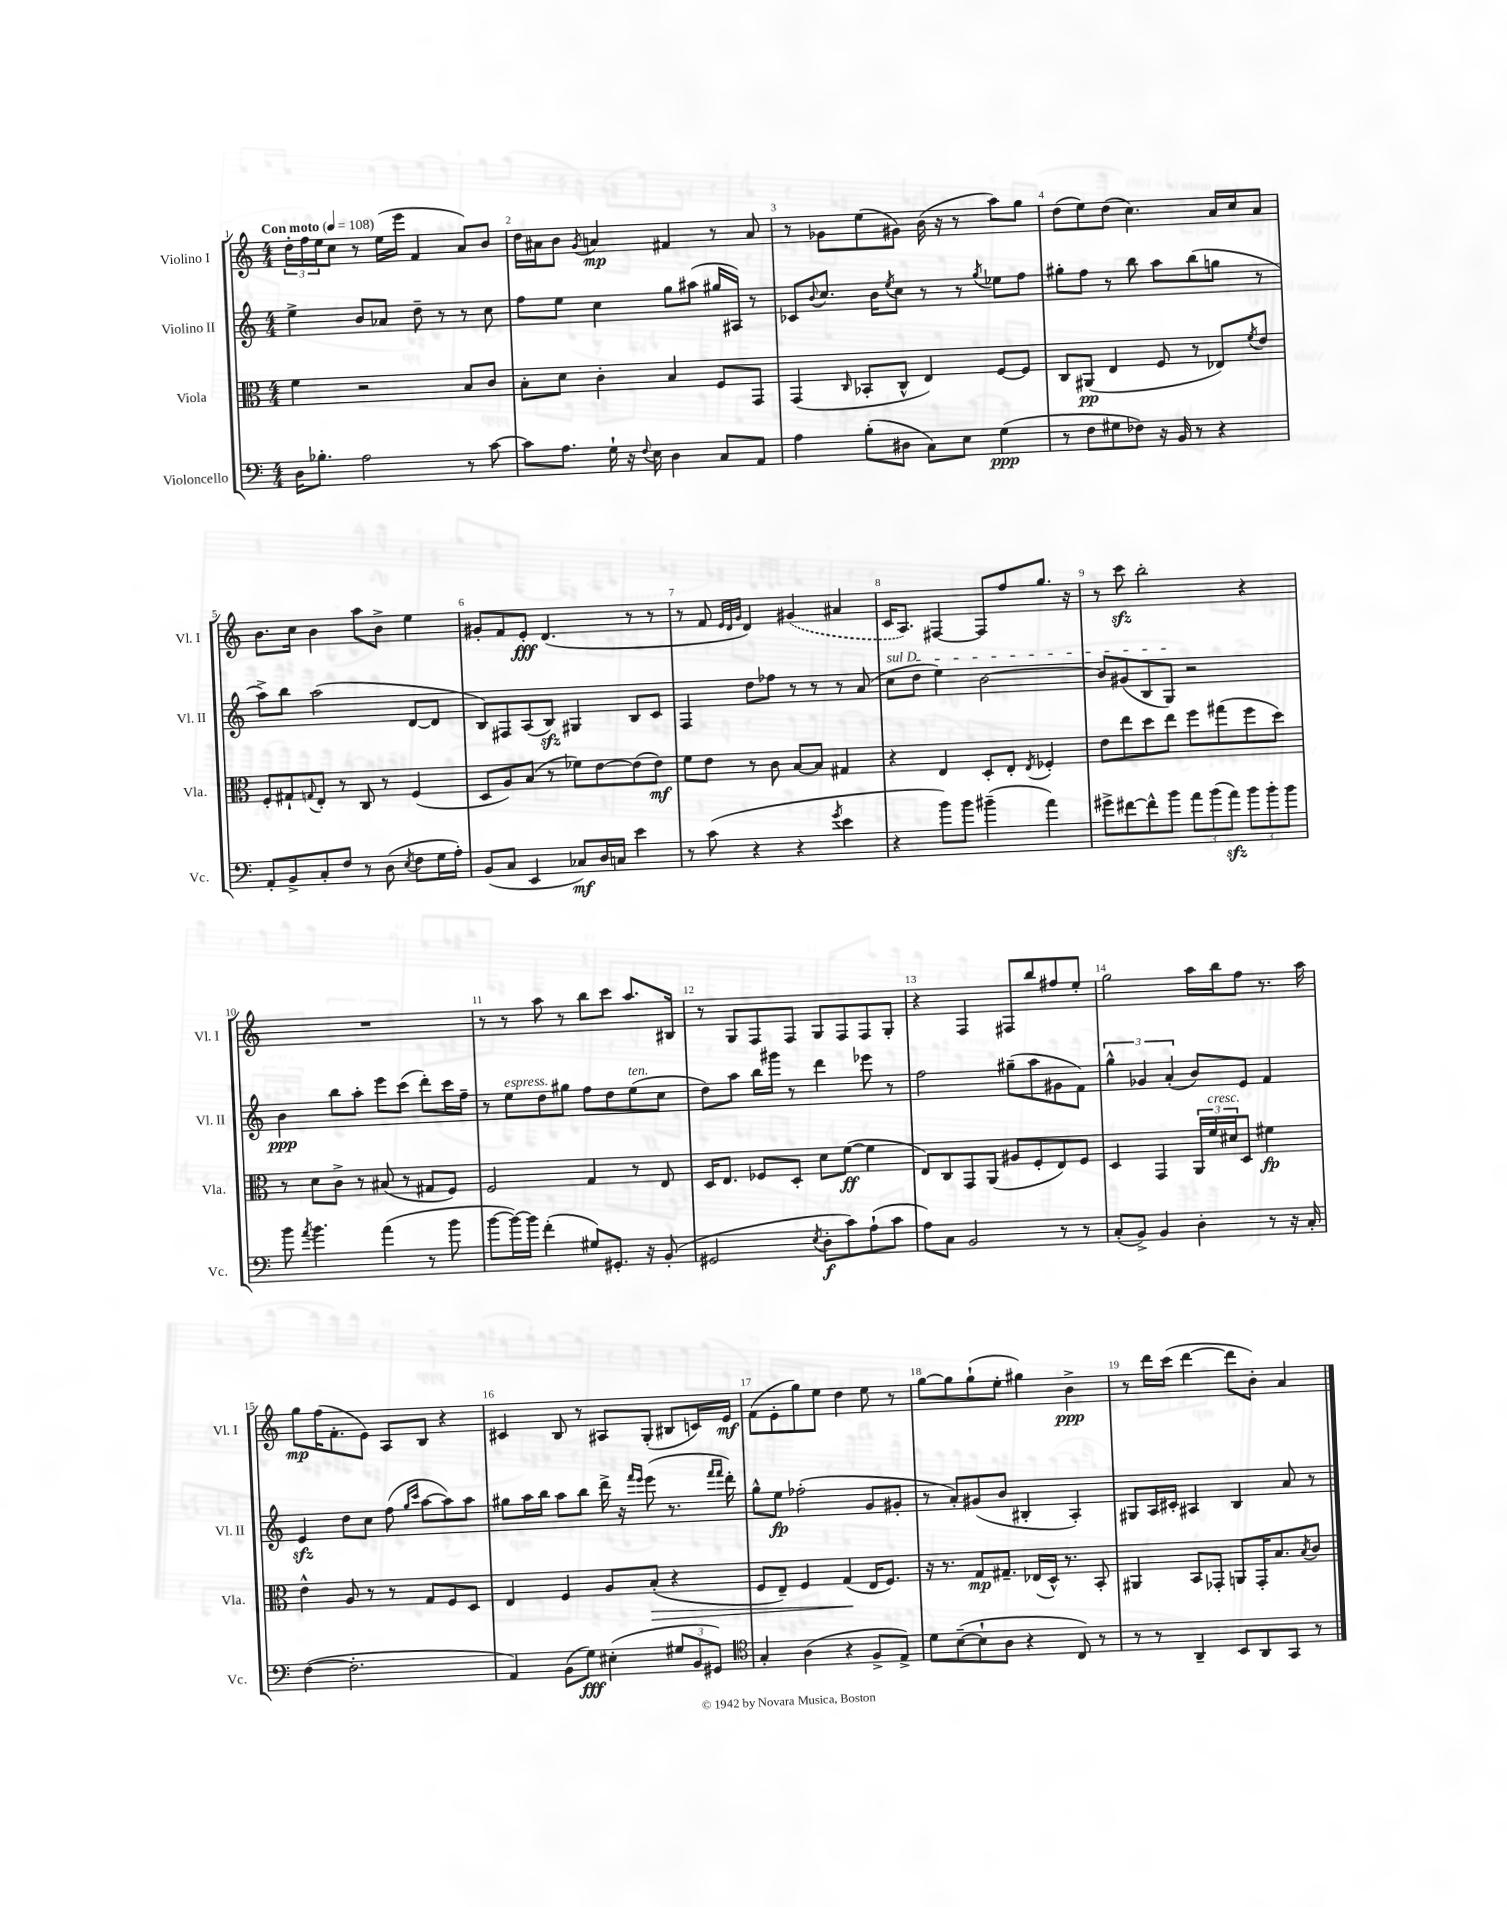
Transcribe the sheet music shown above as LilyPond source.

<<
\new StaffGroup <<
\new Staff = "s0" \with { instrumentName = "Violino I" shortInstrumentName = "Vl. I" } {
    \clef treble \key c \major \numericTimeSignature \time 4/4 \tempo "Con moto" 4 = 108
    \tuplet 3/2 { d''16-. f''16 e''16 } c''8 r8 e''16( e'''16 f'4 a'8) b'8 |
    d''16 ais'16 b'8 \acciaccatura { g'8 } a'4\mp fis'4 r8 a'8 |
    r8 ges'8 e''8( gis'8) b'16( r16 r8 a''8) g''8 |
    d''8( e''8) d''8( c''4.) a'16 c''16 a'8 |
    b'8. c''16 b'4 a''8 b'8-> e''4 |
    gis'8-. f'8 e'8-.\fff d'4.( r8 r8 |
    r8 f'8 \grace { e'32 d'32 g'32 } d'4) \once \slurDashed gis'4( ais'4 |
    c'16 a8.) fis4~ fis8 f''8 g''8. r16 |
    r8 c'''8\sfz b''2-. r4 |
    R1 |
    r8 r8 a''8 r8 b''8 c'''8 a''8. bis16 |
    r8 g8 f8 f8 g8 f8 f8 g8-. |
    r4 f4 fis8 b''8 fis''8 e''8-. |
    g''2 a''16 b''16 f''8 r8. a''16 |
    g''8\mp f''16( f'8.-. e'8) a8 b8 r4 |
    cis'4 b8 r8 ais8 g8-.( bis8 c'16) e'16\mf |
    f'8( e'8-. g''8) e''8 d''4 e''8 r8 |
    g''8~ g''8 g''8-!( e''8-. gis''4) b'4->\ppp |
    r8 d'''16 c'''16( d'''4~ d'''8 b'8-.) a'4 \bar "|." |
}
\new Staff = "s1" \with { instrumentName = "Violino II" shortInstrumentName = "Vl. II" } {
    \clef treble \key c \major \numericTimeSignature \time 4/4
    e''4-> b'8 aes'8 d''8-- r8 r8 c''8 |
    f''8 e''8 c''4 g''8 ais''8( gis''16 ais16) r8 |
    ces'8 \appoggiatura { b'8 } c''8. b'16 \acciaccatura { e''8 } c''8 r8 r8 \acciaccatura { g''8 } ees''8 f''8 |
    gis''8-. f''8 r8 b''8 a''8 b''8( g''8 r8 |
    a''8->) b''8 a''2( d'8~ d'8 |
    b8) fis8 a8( b8\sfz) gis4 b8 c'8 |
    f4 d''8 fes''8 r8 r8 r8 a'8( |
    \once \override TextSpanner.bound-details.left.text = \markup { \italic "sul D" } c''8\startTextSpan d''8 e''4) b'2~ |
    b'8 gis'8( b8 g8\stopTextSpan) r2 |
    b'4\ppp b''8 a''8-. e'''8 c'''8( d'''8-.) c'''16 f''16-- |
    r8 e''8^\markup { \italic "espress." } d''8 gis''8 f''8 d''8 e''8^\markup { \italic "ten." }( c''8 |
    d''8) a''8 b''16 gis'''16 r8 d'''4 ees'''8 r8 |
    f''2 gis''8--( a''8 gis'8 f'8) |
    \tuplet 3/2 { g''4-^ ges'4 a'4-.( } b'8) e'8 f'4 |
    e'4\sfz d''8 c''8 f''8( \grace { g''16 c'''16 } a''8~ a''8) a''8 |
    gis''8 a''16 b''16 a''8 b''8 d'''16-> r16 \grace { f'''16 e'''16 } e'''8( r8. \grace { f'''16 f'''16 } d'''16-.) |
    g''8-^ e''8\fp fes''2-.( g'8 gis'8-. |
    r8 a'8-.) gis'8( b'8 bis4-. a4-.) |
    gis8 a16 cis'16-. ais4 b4 a'8 r8 \bar "|." |
}
\new Staff = "s2" \with { instrumentName = "Viola" shortInstrumentName = "Vla." } {
    \clef alto \key c \major \numericTimeSignature \time 4/4
    f'4 r2 b8 c'8 |
    b8-. d'8 c'4-. b4 f8 g,8 |
    g,4( \grace { c16 } bes,8-. c8-^ e4) f8~ f8 |
    c8 ais,8\pp( e4 f8 r8 ees8) \acciaccatura { f'8 } e'8 |
    f8-. gis8-! \appoggiatura { g8 } e8-. r8 c8 r8 f4( |
    d8 a8) b8( r8 fes'8) e'8~ e'8( e'8\mf) |
    f'8 e'8 r8 c'8 b8~ b8 gis4 |
    r4 e4 d8-. e8-. \acciaccatura { e8 } fes4-. |
    e'8 e''8 d''8 e''8 f''8 gis''8( f''8 d''8) |
    r8 d'8 c'8-> r8 bis8( r8 gis8 f8) |
    f2 g4 r8 e8 |
    d16 e8. fes8 d8-. d'8 f'8~\ff( f'4 |
    e8) c8 g,8 a,8( ais8 f8-. e8) f8 |
    d4 g,4 \tuplet 3/2 { a,16 f'16^\markup { \italic "cresc." } dis'16 } d8 fis'4\fp |
    e'4-^ a8 r8 r8 g8 f8 d8 |
    e4 f4 a8 b8-.\>( r4 |
    f8 e8--) f4 g4\!( e16 f8.) |
    r16 r8. g8\mp gis8.-- ees16( d16-^) r8. b,8-. |
    ais,4 b,8 ges,8-. a,8 ges,16-. b8. \acciaccatura { b8 } c'8 \bar "|." |
}
\new Staff = "s3" \with { instrumentName = "Violoncello" shortInstrumentName = "Vc." } {
    \clef bass \key c \major \numericTimeSignature \time 4/4
    d16 bes8.-. a2 r8 c'8~ |
    c'8 a8. g16-! r16 \appoggiatura { f8 } e16 d4 c8 a,8 |
    a4 b8-.( dis8 c8) e8 g4\ppp( |
    r8 f8 gis8 fes8) r16 b,16 r8 r4 |
    a,8-. b,8-> c8-. f8 r8 d8( \acciaccatura { e8 } f8 g16 a16-.) |
    b,8( c8 e,4 ces8\mf) d16 c16 e'4 |
    r8 c'8( r4 r4 \acciaccatura { g'8 } e'4 |
    r4 b'8) b'8 bis'4--( a'4) |
    gis'8-> fis'8~ fis'8-^ b'8 \tuplet 3/2 { a'8 b'8( a'8\sfz) } \tuplet 3/2 { b'8 b'8-. b'8 } |
    b'8 \acciaccatura { a'8 } b'4. a'4( r8 b'8 |
    b'8~ b'16~) b'16 f'4-.( gis8) gis,8.-. r16 b,8-.( |
    gis,2 \acciaccatura { e8 } d8-.\f c'8) a8-!( c'8 |
    a8) c8 b,2 r8 r8 |
    c8-.( b,8->) b,4 d4-. r8 r16 c16-. |
    f4~( f2.-. |
    a,4) b,8( g8\fff) eis4-.( \tuplet 3/2 { gis8 b,8 gis,8) } |
    \clef tenor g4-. a4( r4 f8-> e8->) |
    d'8 b8~--( b8-! a8 r4 c8) r8 |
    r8 r8 a,4-- b,8 a,8 g,8 r8 \bar "|." |
}
>>
>>
\layout { \context { \Score \override BarNumber.break-visibility = ##(#f #t #t) barNumberVisibility = #all-bar-numbers-visible } }
